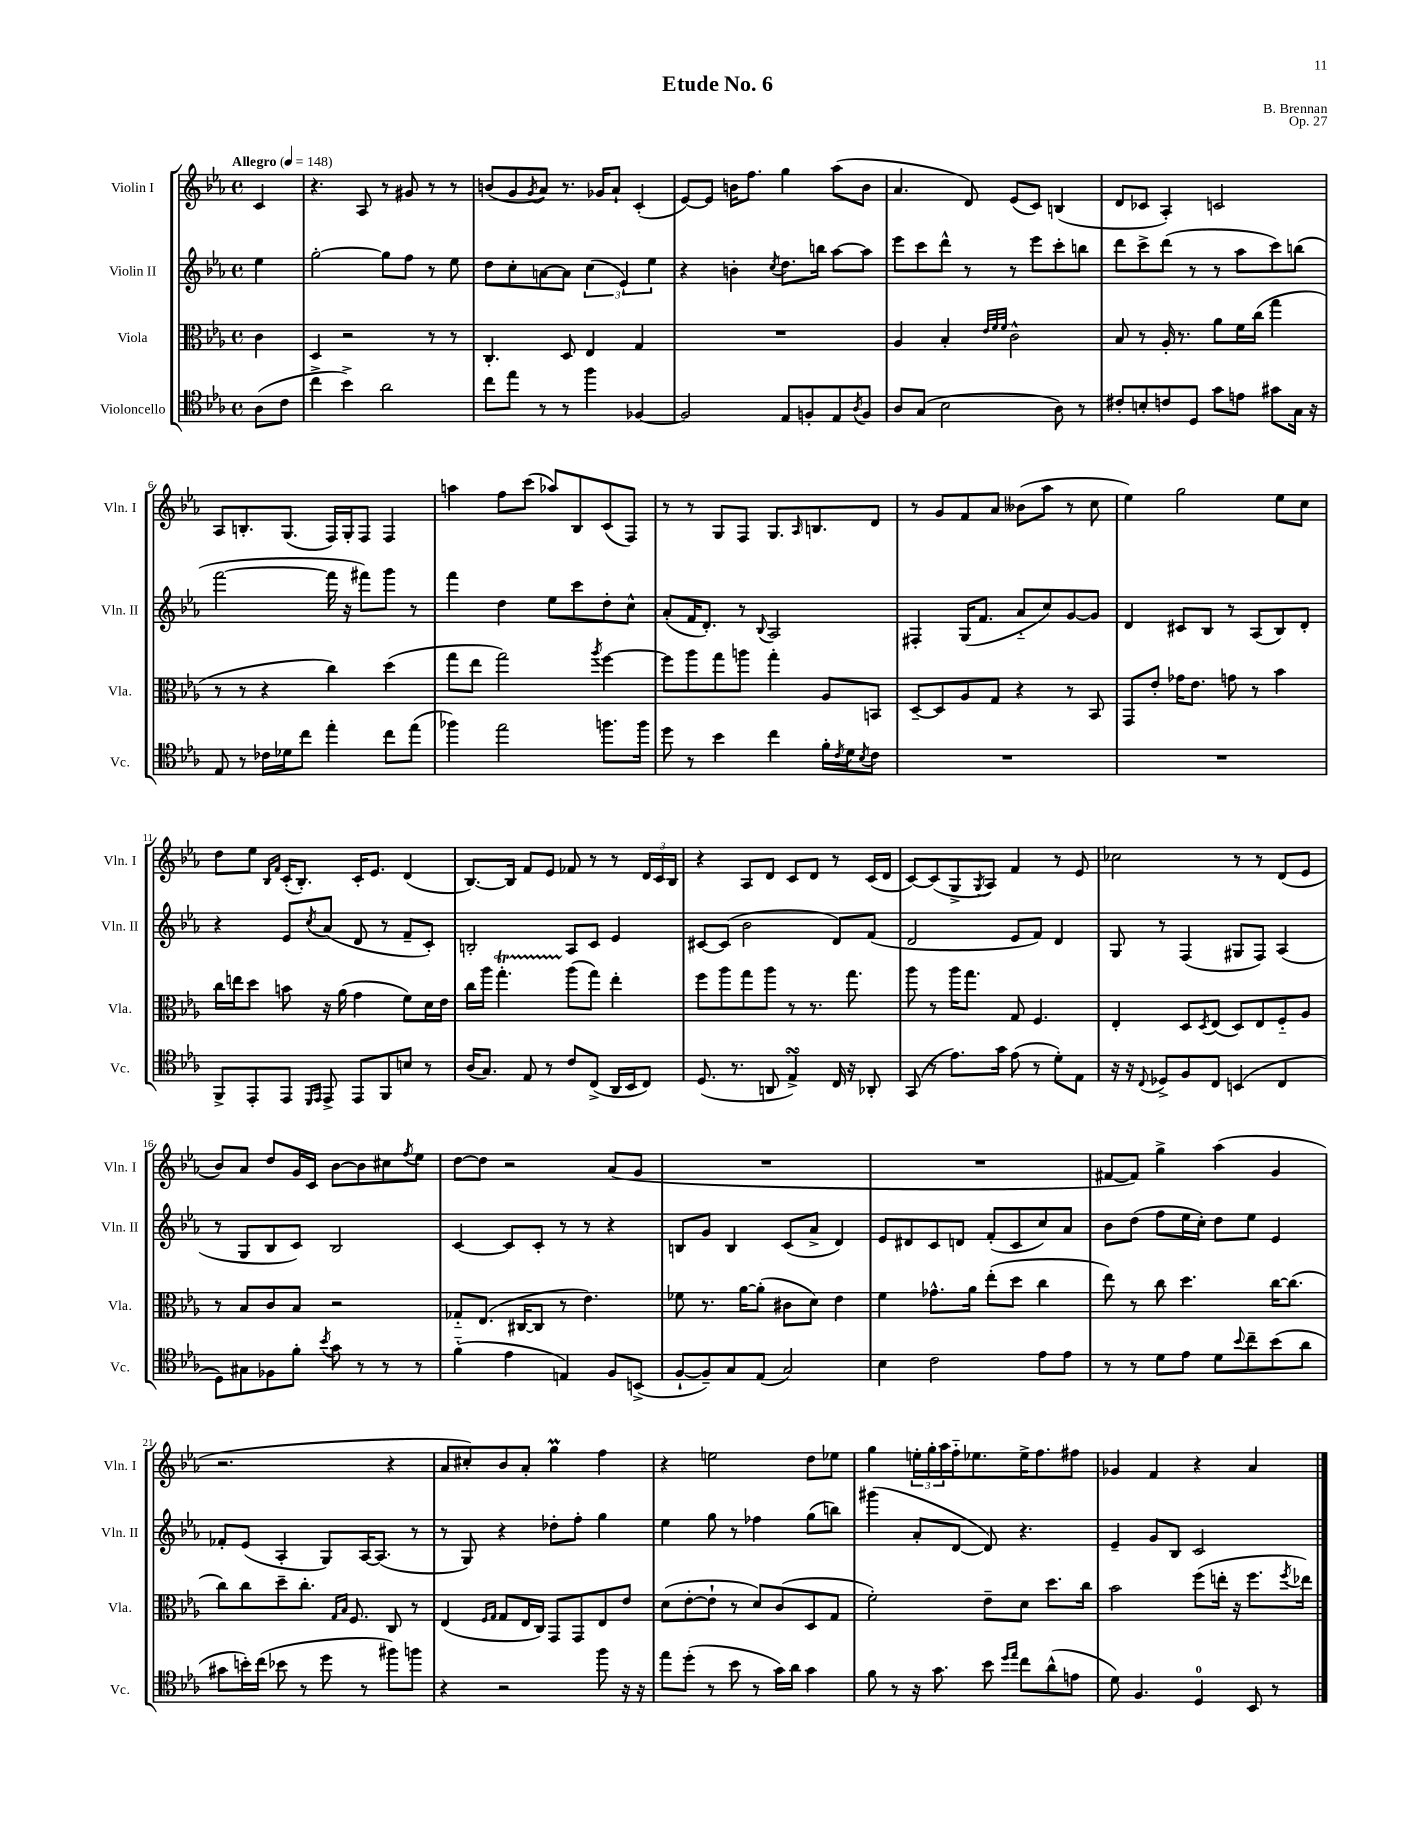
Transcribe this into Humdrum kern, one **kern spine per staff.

**kern	**kern	**kern	**kern
*staff4	*staff3	*staff2	*staff1
*clefC4	*clefC3	*clefG2	*clefG2
*k[b-e-a-]	*k[b-e-a-]	*k[b-e-a-]	*k[b-e-a-]
*M4/4	*M4/4	*M4/4	*M4/4
*met(c)	*met(c)	*met(c)	*met(c)
*MM148	*MM148	*MM148	*MM148
(8A-	4c	4ee-	4c
8c	.	.	.
=	=	=	=
4cc^	4D	[2gg'	4.r
4b-^)	2r	.	.
.	.	.	8A-
2a-	.	8gg]	8r
.	.	8ff	8g#
.	8r	8r	8r
.	8r	8ee-	8r
=	=	=	=
8cc	4.C'	8dd	(8b
8ee-	.	8cc'	8g
.	.	.	8qg
8r	.	[8a	8a-)
8r	8D	8a]	8.r
4ff	4E-	(6cc	.
.	.	.	16g-
.	.	.	8a-`
.	.	6e-`)	.
[4F-	4G	.	(4c'
.	.	6ee-	.
=	=	=	=
2F-]	1r	4r	[8e-)
.	.	.	8e-]
.	.	4b'	16b
.	.	.	8.ff
.	.	8qcc	.
8E-	.	8.dd	4gg
8F'	.	.	.
.	.	16bb	.
8E-	.	[8aa-	(8aa-
8qA-	.	.	.
8F	.	8aa-]	8b
=	=	=	=
8A-	4A-	8eee-	4.a-
(8G	.	8ccc	.
2B-	4B-'	8ddd^^	.
.	.	8r	8d)
.	32qqe-	.	.
.	32qqf	.	.
.	32qqf	.	.
.	2c^^	8r	(8e-
.	.	8eee-	8c)
8A-)	.	8ccc'	(4B
8r	.	8bb	.
=	=	=	=
8c#'	8B-	8ddd	8d
8B'	8r	8ccc^	8c-
8c	16A-'	(8ddd	4A-')
.	8.r	.	.
8D	.	8r	.
8g	8a-	8r	2c
8e	16f	8aa-	.
.	(16cc	.	.
8g#	4gg	8ccc)	.
16G	.	(8bb	.
16r	.	.	.
=	=	=	=
8E-	8r	[2fff	8A-
8r	8r	.	8.B'
16c-	4r	.	.
16d-	.	.	(8.G
8cc	.	.	.
4ee-'	4cc)	16fff]	16F)
.	.	16r	16G'
.	.	8fff#)	8F
8cc	(4dd	8ggg	4F
(8ee-	.	8r	.
=	=	=	=
4ff-)	8gg	4fff	4aa
.	8ee-	.	.
2ee-	2gg)	4dd	8ff
.	.	.	(8ccc
.	.	8ee-	8aa-)
.	.	8ccc	8B-
.	8qaa-	.	.
8.ff	[4ff	8dd'	(8c
.	.	8cc^^	8F)
16ff	.	.	.
=	=	=	=
8dd	8ff]	(8a-'	8r
8r	8aa-	16f	8r
.	.	8.d')	.
4b-	8gg	.	8G
.	8aa	8r	8F
.	.	8qqB-	.
4cc	4gg'	2A-	8.G
.	.	.	16qqA-
.	.	.	8.B
16f'	8A-	.	.
8qc	.	.	.
16d	.	.	.
8qB-	.	.	.
8c	8BB	.	8d
=	=	=	=
1r	[8D~	4F#'	8r
.	8D]	.	8g
.	8A-	(16G	8f
.	.	8.f	.
.	8G	.	8a-
.	4r	8a-'~	(8b--
.	.	8cc)	8aa-
.	8r	[8g	8r
.	8BB-	8g]	8cc
=	=	=	=
1r	8GG	4d	4ee-)
.	8e-'	.	.
.	16g-	8c#	2gg
.	8.e-	.	.
.	.	8B-	.
.	8g	8r	.
.	8r	(8A-	.
.	4b-	8B-)	8ee-
.	.	8d'	8cc
=	=	=	=
8FF^	16cc	4r	8dd
.	16ee	.	.
8EE-'	8dd	.	8ee-
.	.	.	16qqB-
.	.	.	16qqf
8EE-	8b	8e-	(16c'
.	.	.	8.B-')
16qqDD	.	.	.
16qqEE-	.	8qcc	.
8EE-^	16r	(8a-	.
.	(16a-	.	.
8EE-	4g	8d	16c'
.	.	.	8.e-
8FF	.	8r	.
8B	8f)	8f~	(4d
8r	16d	8c')	.
.	16e-	.	.
=	=	=	=
(16A-	16cc	2B'	[8.B-)
8.G)	16aa-	.	.
.	4.gg'	.	.
.	.	.	16B-]
8E-	.	.	8f
8r	.	.	8e-
8c	(8aa-	8A-	8f-
(8C^	8gg)	8c	8r
16AA-	4ee-'	4e-	8r
16BB-	.	.	.
8C)	.	.	24d
.	.	.	24c
.	.	.	24B-
=	=	=	=
(8.D	8ff	[8c#	4r
.	8aa-	(8c#]	.
8.r	.	.	.
.	8gg	2b-	8A-
8AA	8aa-	.	8d
4E-^)	8r	.	8c
.	8.r	.	8d
16C	.	8d)	8r
16r	8.gg	.	.
8AA-'	.	(8f	(16c
.	.	.	16d
=	=	=	=
(8GG	8aa-	2d	[8c)
8r	8r	.	(8c]
8.e-)	16aa-	.	8G^
.	8.gg	.	.
.	.	.	8qG
.	.	.	8A-)
16g	.	.	.
(8e-	8G	8e-	4f
8r	4.F	8f)	.
8d')	.	4d	8r
8E-	.	.	8e-
=	=	=	=
16r	4E-'	8G	2cc-
16r	.	.	.
8qqC	.	.	.
8D-^	.	8r	.
8F	8D	(4F	.
.	8qD	.	.
8C	(8E-	.	.
(4BB	8D)	8G#	8r
.	8E-	8F)	8r
4C	8F'~	(4A-	(8d
.	8A-	.	8e-
=	=	=	=
8D)	8r	8r	8b-)
8G#	8B-	8G	8a-
8F-	8c	8B-	8dd
8f'	8B-	8c)	16g
.	.	.	16c
8qb-	.	.	.
8g	2r	2B-	[8b-
8r	.	.	8b-]
8r	.	.	8cc#
.	.	.	8qff
8r	.	.	8ee-
=	=	=	=
(4f'~	8G-'~	[4c	[8dd
.	(8.E-	.	8dd]
4e-	.	8c]	2r
.	[16C#	.	.
.	8C#]	8c'	.
4E)	8r	8r	.
.	4.e-)	8r	.
8F	.	4r	(8a-
(8BB^	.	.	8g
=	=	=	=
[8F`	8f-	8B	1r
8F~])	8.r	8g	.
8G	.	4B	.
.	[16a-	.	.
(8E-	(8a-']	.	.
2G)	8c#	(8c	.
.	8d)	8a-^	.
.	4e-	4d)	.
=	=	=	=
4B-	4f	8e-	1r
.	.	8d#	.
2c	8.g-^^	8c	.
.	.	8d	.
.	16a-	.	.
.	(8ee-'	(8f'	.
.	8dd	8c	.
8e-	4cc	8cc)	.
8e-	.	8a-	.
=	=	=	=
8r	8ee-)	8b-	[8f#
8r	8r	(8dd	8f#])
8d	8cc	8ff	4gg^
8e-	4.dd	16ee-	.
.	.	16cc')	.
8d	.	8dd	(4aa-
8qqb-	.	.	.
8cc~	.	8ee-	.
(8b-	[16cc	4e-	4g
.	(8.cc]	.	.
8a-	.	.	.
=	=	=	=
8g#	8cc)	8f-'	2.r
16b')	8cc	(8e-	.
(16cc	.	.	.
8b-	8dd~	4A-'	.
8r	8.cc'	.	.
8dd	.	8G)	.
.	16qqG	.	.
.	16qqB-	.	.
.	8.F	.	.
8r	.	[16A-	.
.	.	(8.A-]	.
8ff#)	8C	.	4r
8ff	8r	8r	.
=	=	=	=
4r	(4E-	8r	8a-
.	.	8G)	8cc#')
.	16qqF	.	.
.	16qqG	.	.
2r	8G	4r	8b-
.	16E-	.	8a-'
.	16C)	.	.
.	8GG	8dd-'	4gg
.	8GG	8ff'	.
8ff	8E-	4gg	4ff
16r	8e-	.	.
16r	.	.	.
=	=	=	=
8ee-	(8d	4ee-	4r
(8dd'	[8e-'	.	.
8r	8e-`]	8gg	2ee
8b-	8r	8r	.
8r	8d)	4ff-	.
16g)	(8c	.	.
16a-	.	.	.
4g	8D	(8gg	8dd
.	8G	8bb)	8ee-
=	=	=	=
8f	2f')	(4ggg#	4gg
8r	.	.	.
16r	.	8a-'	24ee'
.	.	.	24gg'
8.g	.	.	.
.	.	.	24aa-
.	.	[8d	16ff'~
.	.	.	8.ee-
8b-	8e-~	8d])	.
16qqdd	.	.	.
16qqee-	.	.	.
8cc	8d	4.r	16ee-^
.	.	.	8.ff
(8a-^^	8.dd	.	.
8e	.	.	8ff#
.	16cc	.	.
=	=	=	=
8d)	2b-	4e-~	4g-
4.F	.	.	.
.	.	8g	4f
.	.	8B-	.
4D	(8ff	2c	4r
.	16ee'	.	.
.	16r	.	.
8BB-	8.ff	.	4a-
8r	.	.	.
.	8qff	.	.
.	16ee-)	.	.
==	==	==	==
*-	*-	*-	*-
